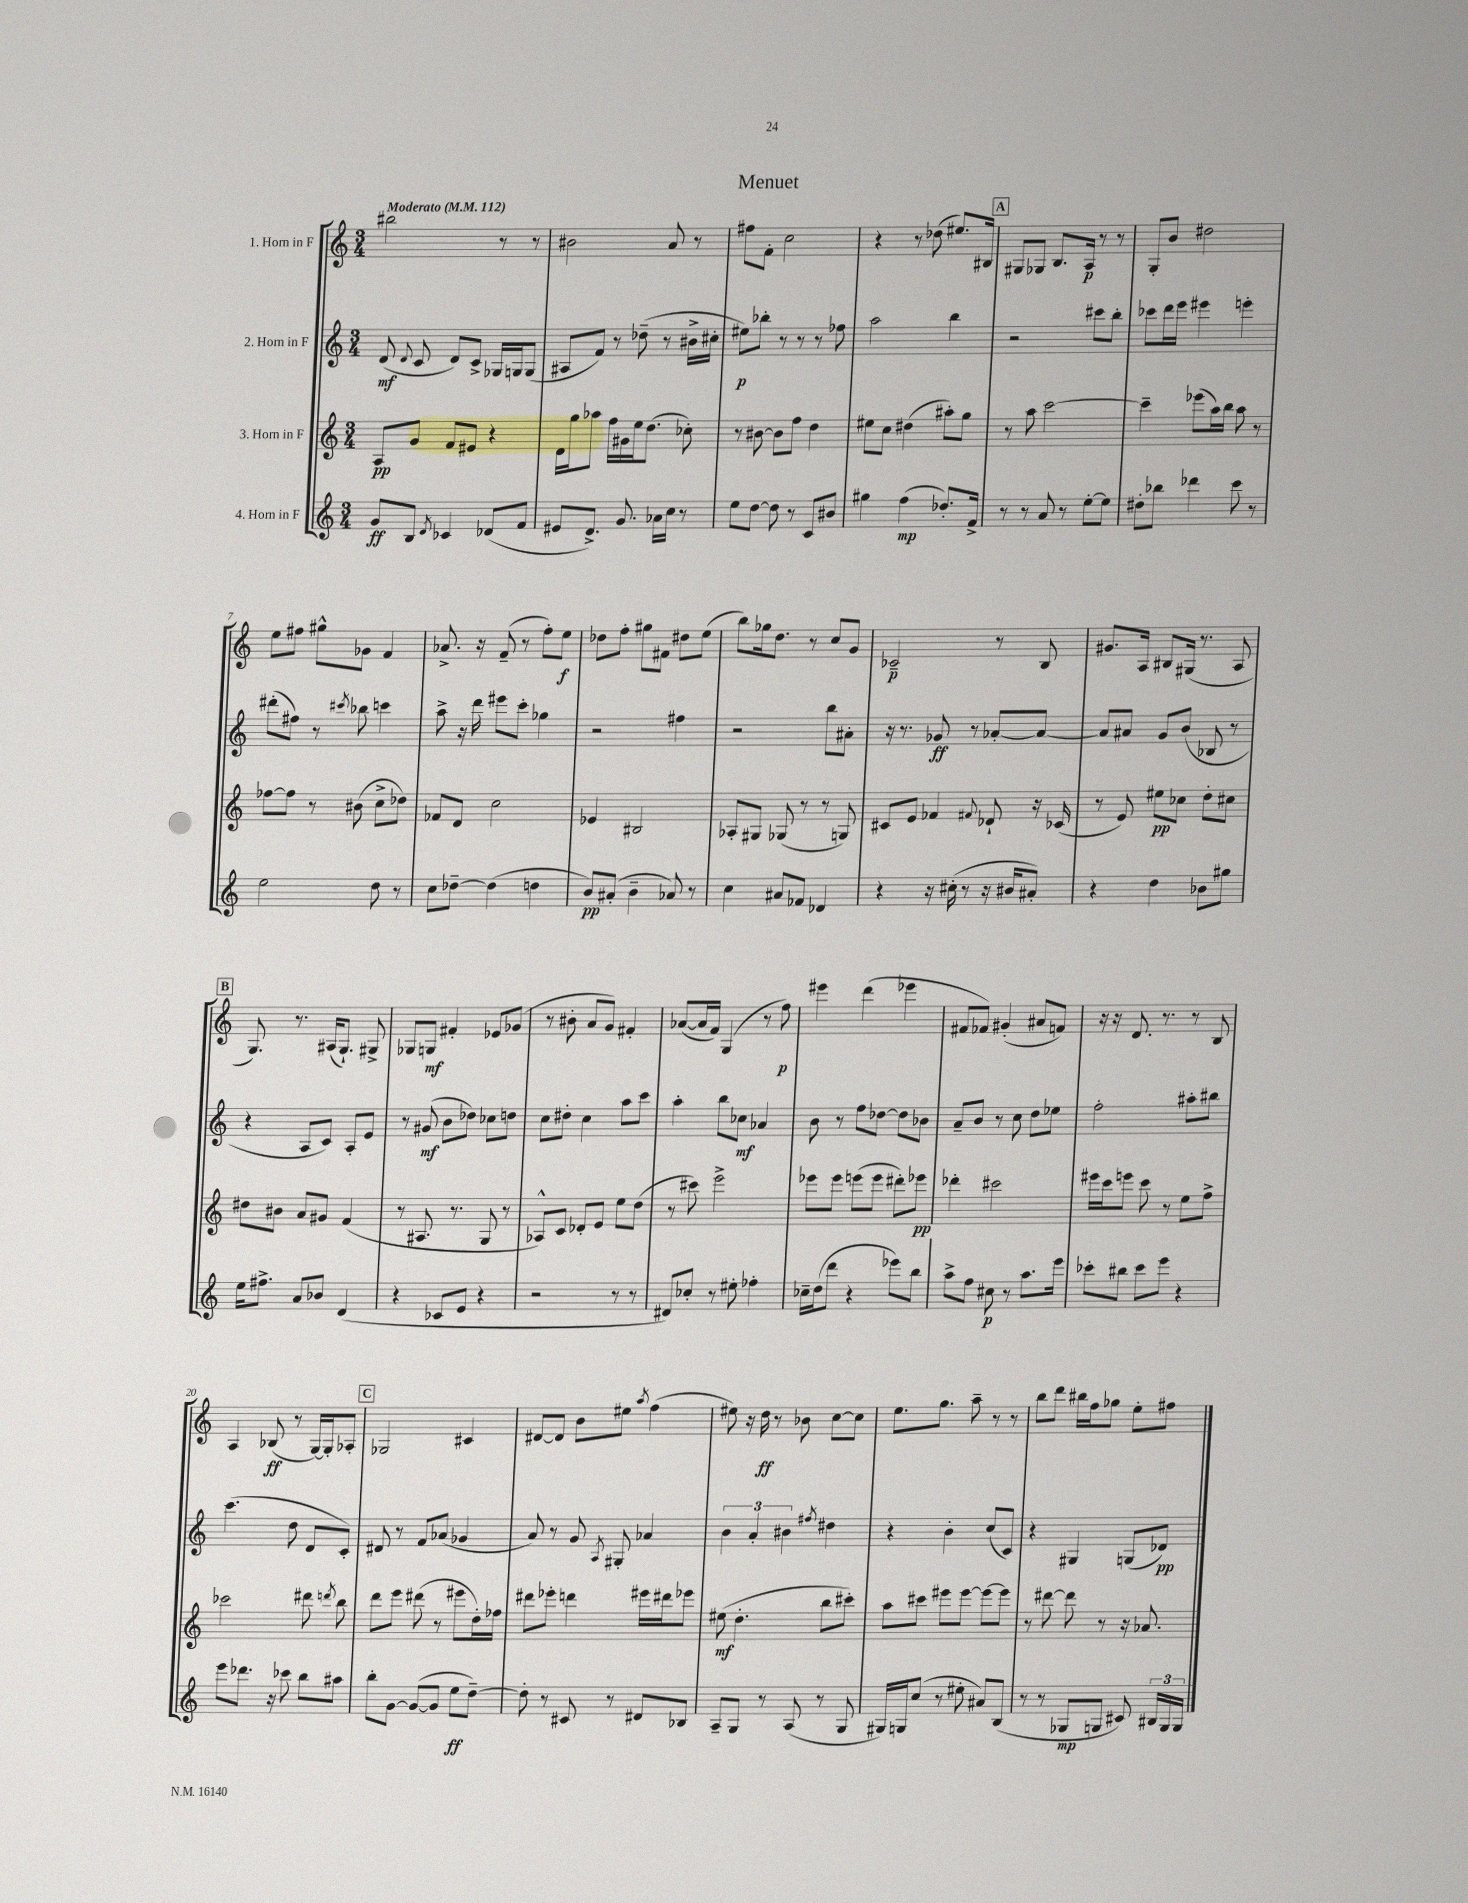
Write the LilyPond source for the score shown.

\header { title = "Menuet" }
<<
\new StaffGroup <<
\new Staff = "s0" \with { instrumentName = "1. Horn in F" } {
    \clef treble \key c \major \numericTimeSignature \time 3/4 \tempo "Moderato" 4 = 112
    \autoBeamOff bis''2 r8 r8 |
    bis'2 a'8 r8 |
    fis''8[ f'8]-. c''2 |
    r4 r8 des''8( eis''8.[) bis16] |
    \mark \markup { \box "A" } gis8[ ges8] b8.[ a16]\p r8 r8 |
    g8[-. b'8] dis''2 |
    e''8[ fis''8] gis''8[-^ ges'8] f'4 |
    aes'8.-> r16 f'8--( r8 f''8[-.) e''8]\f |
    des''8[ f''8]-. gis''8[ fis'8] dis''8[ e''8]( |
    b''8[) ges''16 d''8.] r8 c''8[ g'8] |
    ces'2--\p r8 b8 |
    gis'8.[ a16] bis8[ gis16]( r8. a8 |
    \mark \markup { \box "B" } g8.) r8. ais16[( g8.]-!) gis8-> |
    ges8[ g8]\mf fis'4-. ees'8[ ges'8]( |
    r8 bis'8-. a'8[ g'8]) fis'4-. |
    aes'8[~( aes'16 f'16]) g4( r8 f''8\p) |
    eis'''4 d'''4( ees'''4 |
    fis'8[ fes'8]) gis'4-.( ais'8[ f'8]) |
    r16 r16 d'8. r8. r8 b8 |
    a4 bes8\ff( r8 g16[~) g16-. aes8]-. |
    \mark \markup { \box "C" } ges2 cis'4 |
    dis'8[~ dis'8] b'8[ eis''8] \acciaccatura { a''8 } f''4( |
    eis''8) r16 d''16\ff r8 bes'8 c''8[~ c''8] |
    e''8.[ g''8.] a''8-- r8 r8 |
    b''8[ d'''8] bis''16[ f''16 ges''8] e''8[-. fis''8] \bar "|." |
}
\new Staff = "s1" \with { instrumentName = "2. Horn in F" } {
    \clef treble \key c \major \numericTimeSignature \time 3/4
    \autoBeamOff d'8\mf( \appoggiatura { d'8 } c'8 d'8[) c'8]-> ges16[ g16 g8]( |
    ais8[ f'8]) r8 des''8--( r8 bis'16[-> cis''16]-. |
    eis''8[\p) bes''8]-. r8 r8 r8 fes''8 |
    a''2 b''4 |
    \mark \markup { \box "A" } r2 cis'''8[ b''8]-. |
    ces'''8[ d'''16 e'''16] eis'''4 e'''4-. |
    dis'''8[-.( fis''8]) r8 \acciaccatura { cis'''8 } bes''8 c'''4 |
    a''8-> r16 d'''16 eis'''8[ c'''8]-. ges''4 |
    r2 fis''4 |
    r2 b''8[ ais'8]-. |
    r16 r8. ges'8\ff r8 aes'8[~-. aes'8]~ |
    aes'8[ ais'8] g'8[ b'8]( bes8 r8 |
    \mark \markup { \box "B" } r4 a8[ c'8]) a8[-. e'8] |
    r8 gis'8\mf( b'8[ des''8]) ces''8[ d''8] |
    c''8[ dis''8]-. c''4 a''8[ c'''8] |
    a''4-. b''8[ ces''8]\mf aes'4 |
    b'8 r8 f''8[ des''8]~ des''8[ bes'8] |
    a'8[-- b'8] r8 c''8 d''8[ ees''8] |
    f''2-. ais''8[-. bis''8] |
    c'''4.( d''8 d'8[ c'8]-.) |
    \mark \markup { \box "C" } dis'8 r8 f'8[ aes'8]( ges'4 |
    a'8) r8 g'8 \acciaccatura { a8 } gis8-. aes'4 |
    \tuplet 3/2 { b'4 a'4-. bis'4 } \acciaccatura { fis''8 } dis''4 |
    r4 b'4-. c''8[( c'8]) |
    r4 gis4 g8[( des'8]\pp) \bar "|." |
}
\new Staff = "s2" \with { instrumentName = "3. Horn in F" } {
    \clef treble \key c \major \numericTimeSignature \time 3/4
    \autoBeamOff a8[\pp g'8] f'8[ eis'8] r4 |
    d'16[ g''16 aes''8] f''16[ gis'16 e''16 d''8.]( ces''8-.) |
    r8 bis'8~ bis'8[ f''8] d''4 |
    eis''8[ c''8] dis''4( ais''8[-.) g''8] |
    \mark \markup { \box "A" } r8 a''8 c'''2~ |
    c'''4-- ees'''8[( a''16) b''16] a''8 r8 |
    fes''8[~ fes''8] r8 bis'8( c''8[-> des''8]) |
    fes'8[ d'8] c''2 |
    ees'4 bis2 |
    aes8[-. gis8] ges8( r8 r8 g8) |
    cis'8[ e'8] fes'4 \appoggiatura { fis'8 } des'8-! r16 ces'16( |
    r8 e'8) eis''8[\pp ces''8] d''8[-. cis''8] |
    \mark \markup { \box "B" } dis''8[ bis'8] a'8[ gis'8] f'4( |
    r8 ais8. r8. g8 r8 |
    aes8[-^) c'8] des'8[-. e'8] e''8[ d''8]( |
    r8 cis'''8) e'''2-> |
    ees'''8[ ees'''8] e'''8[( e'''8] dis'''8[-.) ees'''8]\pp |
    des'''4-. cis'''2 |
    eis'''16[ c'''16 e'''8] c'''8 r8 e''8[ f''8]-> |
    ces'''2 dis'''8 \acciaccatura { d'''8 } b''8 |
    \mark \markup { \box "C" } d'''8[ e'''8] dis'''8( r8 eis'''8[ d''16-.) fes''16] |
    dis'''8[ ees'''8]-. d'''4 eis'''16[ dis'''16 ees'''8] |
    eis''8\mf( d''4.-. b''8[ cis'''8]-.) |
    a''8[ cis'''8] eis'''8[ eis'''8]~ eis'''8[~ eis'''8] |
    r8 dis'''8~ dis'''8 r8 r16 aes'8. \bar "|." |
}
\new Staff = "s3" \with { instrumentName = "4. Horn in F" } {
    \clef treble \key c \major \numericTimeSignature \time 3/4
    \autoBeamOff g'8[\ff b8] \acciaccatura { d'8 } ces'4 des'8[( f'8] |
    eis'8[ d'8.]->) g'8. aes'16[ c''16] r8 |
    e''8[ d''8]~ d''8 r8 c'8[ bis'8] |
    gis''4 f''4\mp( des''8.[-.) f'16]-> |
    \mark \markup { \box "A" } r8 r8 a'8 r8 e''8[~-. e''8] |
    dis''8[-. bes''8] des'''4 c'''8 r8 |
    e''2 d''8 r8 |
    c''8[ des''8]~-- des''4( d''4 |
    b'8[\pp) ais'8]-.( b'4-- aes'8) r8 |
    c''4 ais'8[ fes'8] des'4 |
    r4 r16 cis''16-.( r8 r16 bis'16[ ais'8]-.) |
    r4 d''4 bes'8[ gis''8] |
    \mark \markup { \box "B" } e''16[ fis''8.]-> a'8[ bes'8] d'4( |
    r4 ces'8[ e'8] r4 |
    r2 r8 r8 |
    dis'8[) ces''8]-. r8 eis''8-. fes''4-. |
    ces''16[-- d''16( d'''8] r4 ees'''8[) b''8] |
    a''8[-> f''8] cis''8\p r8 a''8.[ e'''16] |
    ces'''8[-. bis''8] ces'''8[ e'''8] r4 |
    e'''8[ des'''8.] r16 ces'''8 b''8[ ais''8] |
    \mark \markup { \box "C" } b''8[-. g'8]~ g'8[~( g'8] e''8[\ff d''8]~--) |
    d''8-. r8 cis'8 r8 dis'8[ bes8] |
    a8[-- g8] r8 a8( r8 g8 |
    gis16[) g16 c''8]( r8 eis''8-. ais'8[) b8]( |
    r8 r8 ges8[\mp g8] cis'8) \tuplet 3/2 { bis16[ g16 g16] } \bar "|." |
}
>>
>>
